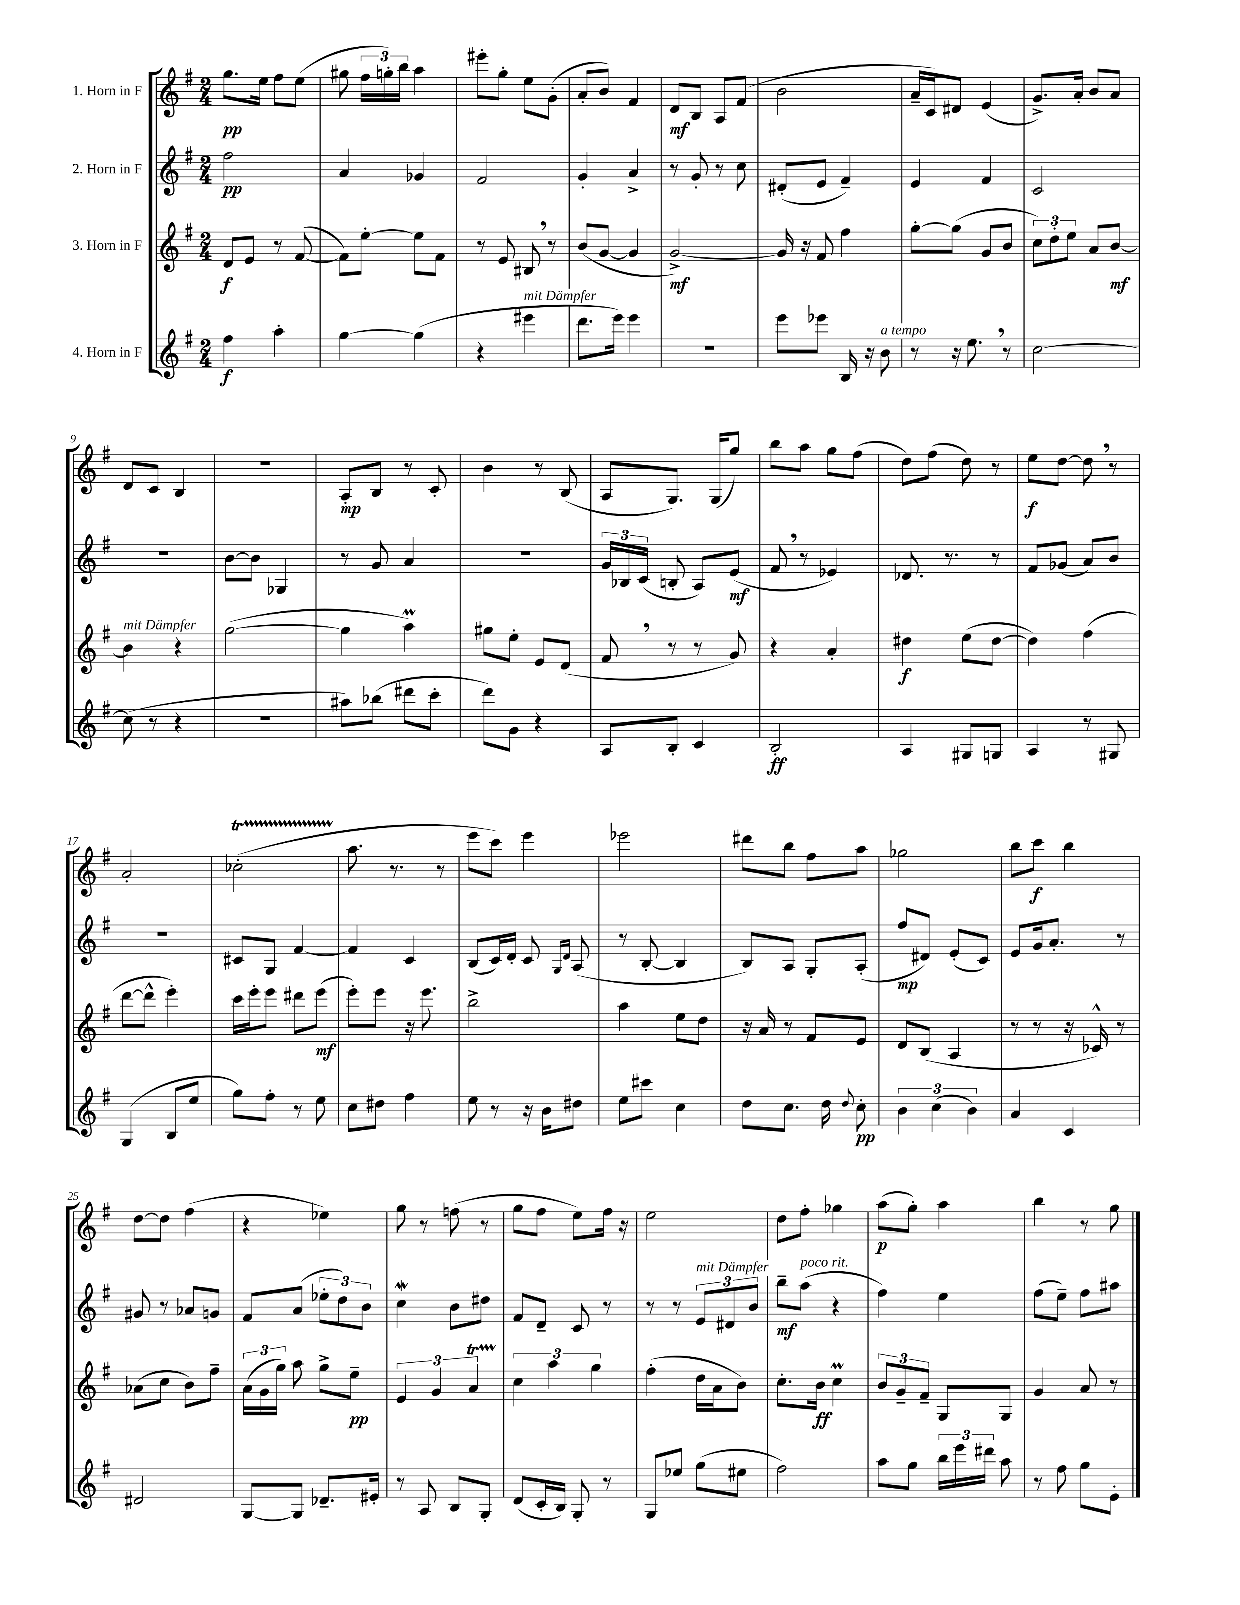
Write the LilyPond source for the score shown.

<<
\new StaffGroup <<
\new Staff = "s0" \with { instrumentName = "1. Horn in F" } {
    \clef treble \key g \major \numericTimeSignature \time 2/4
    \autoBeamOff g''8.[\pp e''16] fis''8[ e''8]( |
    gis''8 \tuplet 3/2 { fis''16[ g''16-.) b''16] } a''4 |
    eis'''8[-. g''8]-. e''8[ g'8]-.( |
    a'8[-. b'8]) fis'4 |
    d'8[\mf b8] a8[ fis'8]( |
    b'2 |
    a'16[-- c'16) dis'8] e'4( |
    g'8.[->) a'16]-. b'8[ a'8] |
    d'8[ c'8] b4 |
    R2 |
    a8[-.\mp b8] r8 c'8-. |
    b'4 r8 b8( |
    a8[ g8.]) g16[( g''8]) |
    b''8[ a''8] g''8[ fis''8]( |
    d''8[) fis''8]( d''8) r8 |
    e''8[\f d''8]~ d''8 \breathe r8 |
    a'2-. |
    ces''2-.\startTrillSpan( |
    a''8.\stopTrillSpan r8. r8 |
    e'''8[ c'''8]) e'''4 |
    ees'''2 |
    dis'''8[ b''8] fis''8[ a''8] |
    ges''2 |
    b''8[ c'''8]\f b''4 |
    d''8[~ d''8] fis''4( |
    r4 ees''4) |
    g''8 r8 f''8( r8 |
    g''8[ fis''8] e''8[) fis''16] r16 |
    e''2 |
    d''8[ fis''8]-. ges''4 |
    a''8[\p( g''8]-.) a''4 |
    b''4 r8 g''8 \bar "|." |
}
\new Staff = "s1" \with { instrumentName = "2. Horn in F" } {
    \clef treble \key g \major \numericTimeSignature \time 2/4
    \autoBeamOff fis''2\pp |
    a'4 ges'4 |
    fis'2 |
    g'4-. a'4-> |
    r8 g'8-. r8 c''8 |
    dis'8[-.( e'8] fis'4--) |
    e'4 fis'4 |
    c'2 |
    R2 |
    b'8[~ b'8] ges4 |
    r8 g'8 a'4 |
    R2 |
    \tuplet 3/2 { g'16[ bes16 c'16]( } b8-. a8[) e'8]\mf( |
    fis'8 \breathe r8 ees'4) |
    des'8. r8. r8 |
    fis'8[ ges'8]( a'8[) b'8] |
    R2 |
    cis'8[ g8] fis'4~ |
    fis'4 c'4 |
    b8[( c'16) d'16]-. c'8 \grace { g16[ d'16] } a8( |
    r8 b8~-. b4 |
    b8[) a8] g8[-. a8]-.( |
    fis''8[\mp dis'8]) e'8[-.( c'8]) |
    e'8[ g'16 a'8.]-. r8 |
    gis'8 r8 aes'8[ g'8] |
    fis'8[ a'8]( \tuplet 3/2 { ees''8[-. d''8) b'8] } |
    c''4\mordent b'8[ dis''8] |
    fis'8[ d'8]-- c'8 r8 |
    r8 r8 \tuplet 3/2 { e'8[^\markup { \italic "mit Dämpfer" } dis'8 b'8] } |
    b''8[--\mf a''8]^\markup { \italic "poco rit." }( r4 |
    fis''4) e''4 |
    fis''8[( e''8]--) fis''8[ ais''8] \bar "|." |
}
\new Staff = "s2" \with { instrumentName = "3. Horn in F" } {
    \clef treble \key g \major \numericTimeSignature \time 2/4
    \autoBeamOff d'8[\f e'8] r8 fis'8~( |
    fis'8[) e''8]~-. e''8[ fis'8] |
    r8 e'8 bis8 \breathe r8 |
    b'8[( g'8]~ g'4 |
    g'2~->\mf) |
    g'16 r16 fis'8 fis''4 |
    g''8[~-. g''8]( g'8[ b'8] |
    \tuplet 3/2 { c''8[) d''8-. e''8] } a'8[ b'8]~\mf |
    b'4^\markup { \italic "mit Dämpfer" } r4 |
    g''2~( |
    g''4 a''4\prall) |
    gis''8[ e''8]-. e'8[ d'8]( |
    fis'8 \breathe r8 r8 g'8) |
    r4 a'4-. |
    dis''4\f e''8[( dis''8]~ |
    dis''4) fis''4( |
    d'''8[~ d'''8]-^ e'''4-.) |
    c'''16[ e'''16-. e'''8] dis'''8[ e'''8]\mf( |
    e'''8[-.) e'''8] r16 e'''8. |
    b''2-> |
    a''4 e''8[ d''8] |
    r16 a'16 r8 fis'8[ e'8] |
    d'8[ b8]( a4 |
    r8 r8 r16 ces'16-^) r8 |
    aes'8[( c''8] b'8[) fis''8]-- |
    \tuplet 3/2 { a'16[( g'16 g''16]) } a''8 g''8[-> e''8]--\pp |
    \tuplet 3/2 { e'4 g'4 a'4\startTrillSpan } |
    \tuplet 3/2 { c''4\stopTrillSpan a''4 g''4 } |
    fis''4-.( d''16[ a'16 b'8]) |
    c''8.[-. b'16]\ff c''4\prall |
    \tuplet 3/2 { b'8[ g'8-- fis'8]-- } g8[ g8] |
    g'4 a'8 r8 \bar "|." |
}
\new Staff = "s3" \with { instrumentName = "4. Horn in F" } {
    \clef treble \key g \major \numericTimeSignature \time 2/4
    \autoBeamOff fis''4\f a''4-. |
    g''4~ g''4( |
    r4 eis'''4^\markup { \italic "mit Dämpfer" } |
    d'''8.[ e'''16]) e'''4 |
    R2 |
    e'''8[ ees'''8] b16 r16 b'8^\markup { \italic "a tempo" } |
    r8 r16 e''8. \breathe r8 |
    c''2~ |
    c''8( r8 r4 |
    r2 |
    ais''8[) bes''8]( dis'''8[ c'''8]-. |
    d'''8[) g'8] r4 |
    a8[ b8]-. c'4 |
    b2-.\ff |
    a4 gis8[ g8] |
    a4 r8 gis8 |
    g4( b8[ e''8] |
    g''8[) fis''8]-. r8 e''8 |
    c''8[ dis''8] fis''4 |
    e''8 r8 r16 b'16[ dis''8] |
    e''8[ cis'''8] c''4 |
    d''8[ c''8.] d''16 \appoggiatura { d''8 } c''8-.\pp |
    \tuplet 3/2 { b'4 c''4( b'4) } |
    a'4 c'4 |
    dis'2 |
    g8[~ g8] des'8.[-- eis'16]-. |
    r8 a8 b8[ g8]-. |
    d'8[( c'16-. b16]) g8-. r8 |
    g8[ ees''8] g''8[( eis''8] |
    fis''2) |
    a''8[ g''8] \tuplet 3/2 { b''16[ e'''16 dis'''16] } a''8 |
    r8 fis''8 g''8[ e'8]-. \bar "|." |
}
>>
>>
